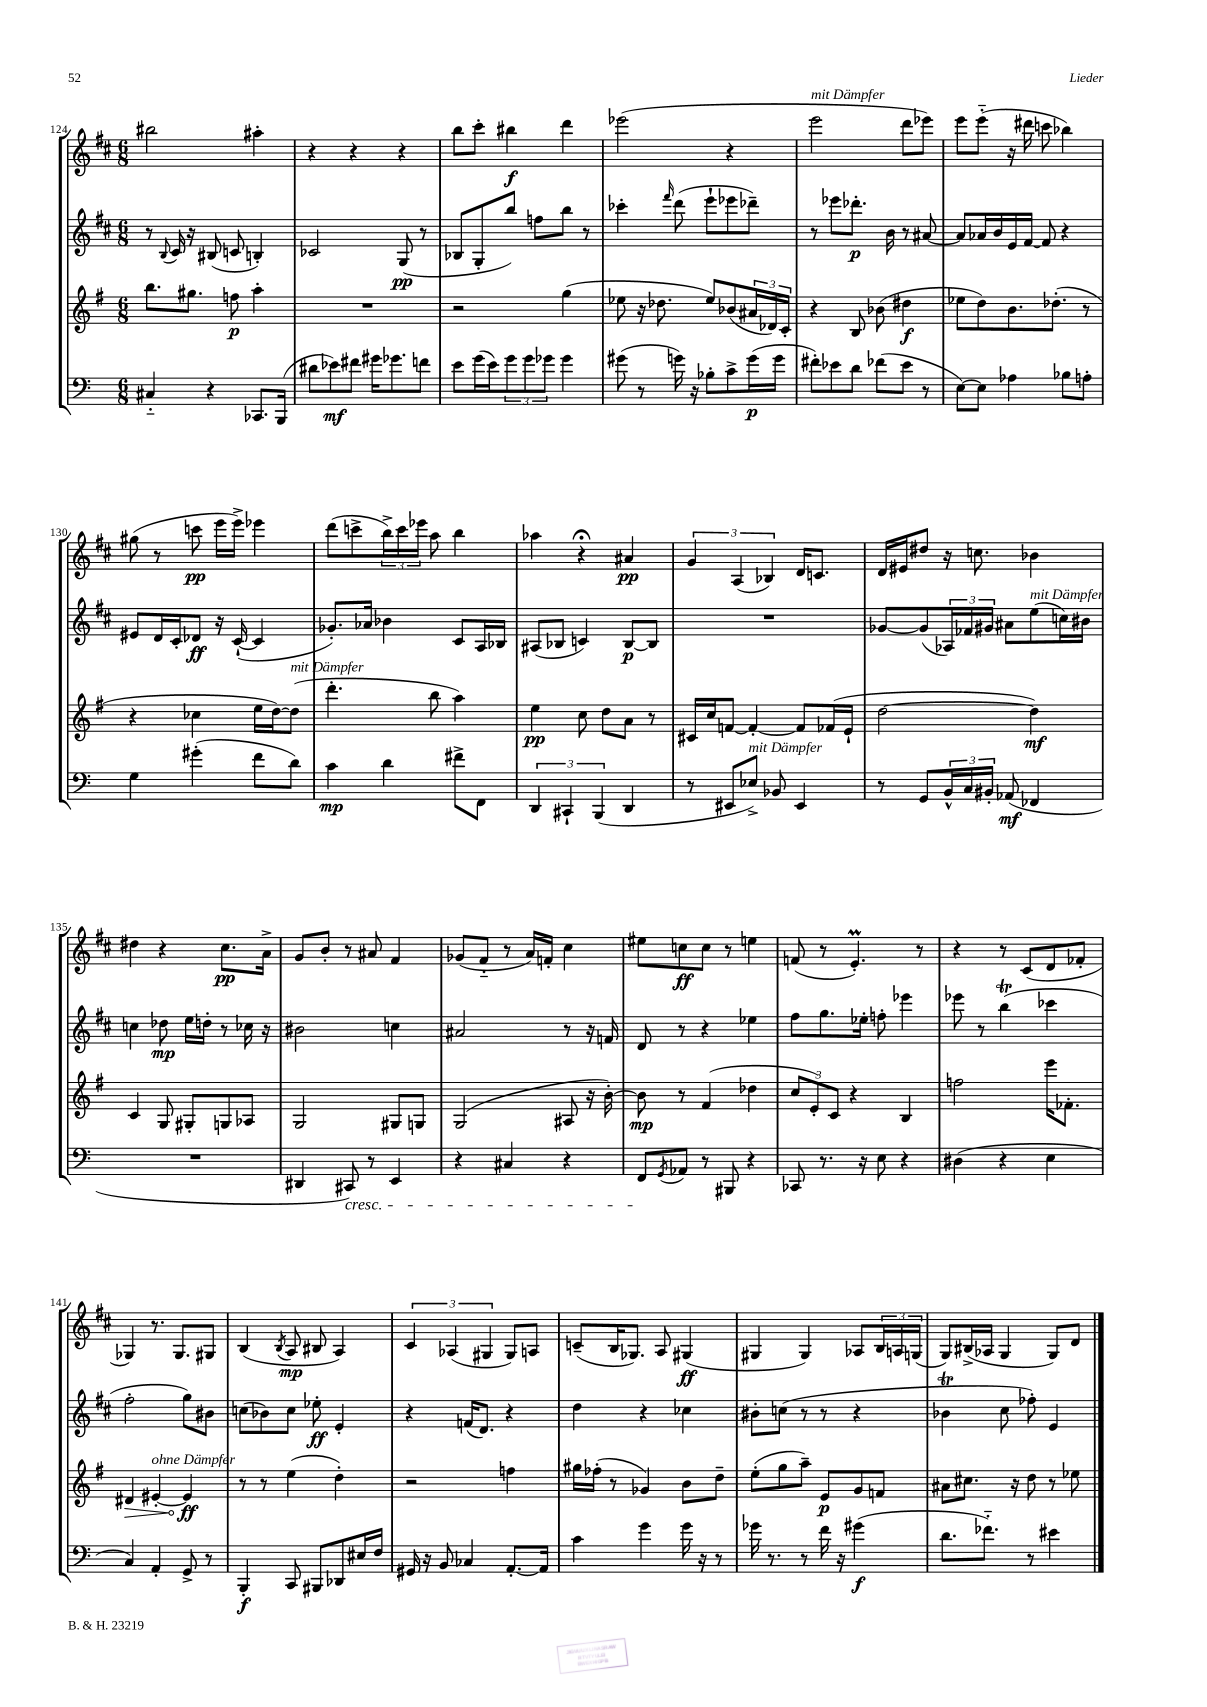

**kern	**dynam	**kern	**dynam	**kern	**dynam	**kern	**dynam
*part4	*part4	*part3	*part3	*part2	*part2	*part1	*part1
*staff4	*staff4	*staff3	*staff3	*staff2	*staff2	*staff1	*staff1
*clefF4	*	*clefG2	*	*clefG2	*	*clefG2	*
*k[]	*	*k[f#]	*	*k[f#c#]	*	*k[f#c#]	*
*M6/8	*	*M6/8	*	*M6/8	*	*M6/8	*
=124	=124	=124	=124	=124	=124	=124	=124
4C#X/	.	8.bb\L	.	8r	.	2bb#X\	.
.	.	.	.	8qqB/	.	.	.
.	.	.	.	16c#/	.	.	.
.	.	8.gg#X\J	.	16r	.	.	.
4r	.	.	.	(8B#X/	.	.	.
.	.	8ffn\	p	8cn/	.	.	.
8.CC-X/L	.	4aa'\	.	4Bn'/)	.	4aa#X'\	.
(16BBB/Jk	.	.	.	.	.	.	.
=125	=125	=125	=125	=125	=125	=125	=125
8d#X\L	.	2.r	.	2c-X/	.	4r	.
8e-X\)	mf	.	.	.	.	.	.
8f#X\J	.	.	.	.	.	4r	.
16g#X\KL	.	.	.	.	.	.	.
8.g-X\	.	.	.	.	.	.	.
.	.	.	.	(8G/	pp	4r	.
8fn\J	.	.	.	8r	.	.	.
=126	=126	=126	=126	=126	=126	=126	=126
8e\L	.	2r	.	8B-X/L	.	8bb\L	.
(16g\L	.	.	.	8G'/	.	8ccc#'\J	.
16e\J)	.	.	.	.	.	.	.
12g\	.	.	.	8bb/J)	.	4bb#X\	f
12g\	.	.	.	.	.	.	.
.	.	.	.	8ffn\L	.	.	.
12g-X\J	.	.	.	.	.	.	.
4g-\	.	(4gg\	.	8bb\J	.	4ddd\	.
.	.	.	.	8r	.	.	.
=127	=127	=127	=127	=127	=127	=127	=127
(8g#X\	.	8ee-X\	.	4ccc-X'\	.	(2eee-X\	.
8r	.	16r	.	.	.	.	.
.	.	8.dd-X\	.	.	.	.	.
.	.	.	.	16qqfff#/	.	.	.
16gn\)	.	.	.	(8ddd\	.	.	.
16r	.	.	.	.	.	.	.
8B-X'\L	.	8ee-/L)	.	8eee`\L	.	.	.
8c^\	.	(8b-X/	.	8eee-X\	.	4r	.
(16g\L	p	24a#X/L	.	8ddd-X~\J)	.	.	.
.	.	24d-X/)	.	.	.	.	.
16g\JJ	.	.	.	.	.	.	.
.	.	24c'/JJ	.	.	.	.	.
=128	=128	=128	=128	=128	=128	=128	=128
!	!	!	!	!	!	!LO:TX:a:i:t=mit Dämpfer	!
8f#X'\L)	.	4r	.	8r	.	2eee\	.
8e-X\	.	.	.	8eee-X\L	.	.	.
8d\J	.	8B/	.	8.ddd-X'\J	p	.	.
(8f-X\L	.	(8b-X\	.	.	.	.	.
.	.	.	.	16b\	.	.	.
8e-\J	.	4dd#X\	f	8r	.	8ddd\L	.
8r	.	.	.	[8a#X/	.	8eee-X\J)	.
=129	=129	=129	=129	=129	=129	=129	=129
[8E\L)	.	8ee-X\L	.	8a#/L]	.	8eee\L	.
8E\J]	.	8dd\)	.	16a-X/L	.	(8eee\J	.
.	.	.	.	16b/	.	.	.
4A-X\	.	8.b\	.	16e/	.	16r	.
.	.	.	.	[16f#/JJ	.	16ddd#X\	.
.	.	.	.	8f#/]	.	8cccn\	.
.	.	(8.dd-X'\J	.	.	.	.	.
8B-X\L	.	.	.	4r	.	4bb-X\)	.
8An'\J	.	8r	.	.	.	.	.
!!LO:LB:g=z
=130	=130	=130	=130	=130	=130	=130	=130
4G\	.	4r	.	8e#X/L	.	(8gg#X\	.
.	.	.	.	16d/L	.	8r	.
.	.	.	.	16c#'/J	.	.	.
(4g#X'\	.	4cc-X\	.	8d-X/J	ff	8cccn\	pp
.	.	.	.	16r	.	16eee\LL	.
.	.	.	.	([16c#`/	.	16eee^\JJ)	.
8f\L	.	16ee\LL	.	4c#/]	.	4eee-X\	.
.	.	[16dd\J)	.	.	.	.	.
!	!	!LO:TX:a:i:t=mit Dämpfer	!	!	!	!	!
8d\J)	.	(8dd\J]	.	.	.	.	.
=131	=131	=131	=131	=131	=131	=131	=131
4c\	mp	4.ddd'\	.	8.g-X'/L)	.	(8ddd\L	.
.	.	.	.	.	.	8cccn^\	.
.	.	.	.	16a-X/Jk	.	.	.
4d\	.	.	.	4b-X\	.	24bb^\L)	.
.	.	.	.	.	.	24ccc\	.
.	.	.	.	.	.	24eee-X\JJ	.
.	.	8bb\	.	.	.	8aa\	.
8f#X^\L	.	4aa\)	.	8c#/L	.	4bb\	.
8FF\J	.	.	.	16A/L	.	.	.
.	.	.	.	16B-X/JJ	.	.	.
=132	=132	=132	=132	=132	=132	=132	=132
6DD/	.	4ee\	pp	(8A#X/L	.	4aa-X\	.
.	.	.	.	8B-X/J	.	.	.
6CC#X`/	.	.	.	.	.	.	.
.	.	8cc\	.	4cn/)	.	4r;<	.
(6BBB/	.	.	.	.	.	.	.
.	.	8dd\L	.	.	.	.	.
4DD/	.	8a\J	.	[8B-/L	p	4a#X/	pp
.	.	8r	.	8B-/J]	.	.	.
=133	=133	=133	=133	=133	=133	=133	=133
8r	.	16c#X/LL	.	2.r	.	6g/	.
.	.	16cc/J	.	.	.	.	.
8EE#X/L	.	[8fn/J	.	.	.	.	.
.	.	.	.	.	.	(6A/	.
!LO:TX:a:i:t=mit Dämpfer	!	!	!	!	!	!	!
8E-X^/J)	.	4f'/_	.	.	.	.	.
.	.	.	.	.	.	6B-X/)	.
8BB-X/	.	.	.	.	.	.	.
4EE#/	.	8f/L]	.	.	.	16d/KL	.
.	.	.	.	.	.	8.cn/J	.
.	.	(16f-X/L	.	.	.	.	.
.	.	16e`/JJ	.	.	.	.	.
=134	=134	=134	=134	=134	=134	=134	=134
8r	.	[2dd\	.	[8g-X/L	.	16d/LL	.
.	.	.	.	.	.	16e#X/J	.
8GG/L	.	.	.	(8g-/]	.	8dd#X/J	.
24BB^^/L	.	.	.	24A-X/L)	.	16r	.
24C/	.	.	.	24f-X/	.	.	.
.	.	.	.	.	.	8.ccn\	.
24BB#X'/JJ	.	.	.	24g#X/JJ	.	.	.
(8AA-X/	mf	.	.	8a#X\L	.	.	.
!	!	!	!	!LO:TX:a:i:t=mit Dämpfer	!	!	!
4FF-X/	.	4dd\])	mf	(8ee\	.	4b-X\	.
.	.	.	.	16ccn\L)	.	.	.
.	.	.	.	16b#X\JJ	.	.	.
!!LO:LB:g=z
=135	=135	=135	=135	=135	=135	=135	=135
2.r	.	4c/	.	4ccn\	.	4dd#X\	.
.	.	8G/	.	8dd-X\	mp	4r	.
.	.	8G#X'/L	.	16ee\LL	.	.	.
.	.	.	.	16ddn'\JJ	.	.	.
.	.	8Gn/	.	8r	.	8.cc#\L	pp
.	.	8A-X/J	.	16cc-X\	.	.	.
.	.	.	.	16r	.	16a^\Jk	.
=136	=136	=136	=136	=136	=136	=136	=136
4DD#X/	.	2G/	.	2b#X\	.	8g/L	.
.	.	.	.	.	.	8b'/J	.
!LO:TX:b:i:t=cresc.	!	!	!	!	!	!	!
8CC#X/)	.	.	.	.	.	8r	.
8r	.	.	.	.	.	8a#X/	.
4EE/	.	8G#X/L	.	4ccn\	.	4f#/	.
.	.	8Gn/J	.	.	.	.	.
=137	=137	=137	=137	=137	=137	=137	=137
4r	.	(2G/	.	2a#X/	.	(8g-X/L	.
.	.	.	.	.	.	8f#/J	.
4C#X/	.	.	.	.	.	8r	.
.	.	.	.	.	.	16a/LL)	.
.	.	.	.	.	.	16fn'/JJ	.
4r	.	8A#X/	.	8r	.	4cc#\	.
.	.	16r	.	16r	.	.	.
.	.	[16b'\)	.	16fn/	.	.	.
=138	=138	=138	=138	=138	=138	=138	=138
8FF/L	.	8b\]	mp	8d/	.	8ee#X\L	.
8qGG/	.	.	.	.	.	.	.
8AA-X/J	.	8r	.	8r	.	8ccn\	ff
8r	.	(4f#/	.	4r	.	8cc\J	.
8BBB#X/	.	.	.	.	.	8r	.
4r	.	4dd-X\	.	4ee-X\	.	4een\	.
=139	=139	=139	=139	=139	=139	=139	=139
8CC-X/	.	12cc/L	.	8ff#\L	.	(8fn/	.
.	.	12e'/)	.	.	.	.	.
8.r	.	.	.	8.gg\	.	8r	.
.	.	12c/J	.	.	.	.	.
.	.	4r	.	.	.	4.eM'/)	.
16r	.	.	.	16ee-X'\Jk	.	.	.
8E\	.	.	.	8ffn'\	.	.	.
4r	.	4B/	.	4eee-X\	.	.	.
.	.	.	.	.	.	8r	.
=140	=140	=140	=140	=140	=140	=140	=140
(4D#X\	.	2ffn\	.	8eee-X\	.	4r	.
.	.	.	.	8r	.	.	.
4r	.	.	.	(4bbT\	.	8r	.
.	.	.	.	.	.	(8c#/L	.
4E\	.	16eee\KL	.	4ccc-X\	.	8d/	.
.	.	8.f-X'\J	.	.	.	.	.
.	.	.	.	.	.	8f-X'/J	.
!!LO:LB:g=z
=141	=141	=141	=141	=141	=141	=141	=141
!	!	!	!LO:HP:b	!	!	!	!
4C/)	.	4d#X/	>	2ff#'\	.	4G-X/)	.
!	!	!LO:TX:a:i:t=ohne Dämpfer	!	!	!	!	!
4AA'/	.	[4e#X'/	.	.	.	8.r	.
.	.	.	.	.	.	8.G-/L	.
8GG^/	.	4e#/]	ff	8gg\L)	.	.	.
8r	.	.	.	8b#X\J	.	8G#X/J	.
.	.	.	]	.	.	.	.
=142	=142	=142	=142	=142	=142	=142	=142
4BBB'/	f	8r	.	(8ccn\L	.	(4B/	.
.	.	8r	.	8b-X\)	.	.	.
.	.	.	.	.	.	8qB/	.
8CC/	.	(4ee\	.	8cc\J	.	8A/	mp
8BBB#X/L	.	.	.	8ee-X'\	ff	8B#X/	.
8DD-X/	.	4dd'\)	.	4e'/	.	4A/)	.
16E#X/L	.	.	.	.	.	.	.
16F/JJ	.	.	.	.	.	.	.
=143	=143	=143	=143	=143	=143	=143	=143
16GG#X/	.	2r	.	4r	.	6c#/	.
16r	.	.	.	.	.	.	.
8BB/	.	.	.	.	.	.	.
.	.	.	.	.	.	(6A-X/	.
4C-X/	.	.	.	(16fn/KL	.	.	.
.	.	.	.	8.d/J)	.	.	.
.	.	.	.	.	.	6G#X/	.
[8.AA'/L	.	4ffn\	.	4r	.	8G#/L)	.
.	.	.	.	.	.	8An/J	.
16AA/Jk]	.	.	.	.	.	.	.
=144	=144	=144	=144	=144	=144	=144	=144
4c\	.	16gg#X\LL	.	4dd\	.	(8cn~/L	.
.	.	(16ff-X'\JJ	.	.	.	.	.
.	.	8r	.	.	.	16B/K	.
.	.	.	.	.	.	8.G-X/J)	.
4g\	.	4g-X/)	.	4r	.	.	.
.	.	.	.	.	.	8A/	.
16g\	.	8b\L	.	4cc-X\	.	(4G#X/	ff
16r	.	.	.	.	.	.	.
8r	.	8dd~\J	.	.	.	.	.
=145	=145	=145	=145	=145	=145	=145	=145
16g-X\	.	(8ee'\L	.	8b#X'\L	.	4G#X/	.
8.r	.	.	.	.	.	.	.
.	.	8gg\	.	(8ccn\J	.	.	.
8r	.	8aa~\J)	.	8r	.	4G#/)	.
16f\	.	8e/L	p	8r	.	.	.
16r	.	.	.	.	.	.	.
(4g#X\	f	8g/	.	4r	.	8A-X/L	.
.	.	8fn/J	.	.	.	24B/L	.
.	.	.	.	.	.	24An/	.
.	.	.	.	.	.	(24Gn/JJ	.
=146	=146	=146	=146	=146	=146	=146	=146
8.d\L	.	8a#X\L	.	4b-XT\	.	8G/L)	.
.	.	8.cc#X\J	.	.	.	(16B#X^/L	.
8.f-X\J)	.	.	.	.	.	16A-X/JJ	.
.	.	.	.	8cc#\	.	4G/	.
.	.	16r	.	.	.	.	.
8r	.	8dd\	.	8ff-X'\)	.	.	.
4e#X\	.	8r	.	4e/	.	8G/L)	.
.	.	8ee-X\	.	.	.	8d/J	.
==	==	==	==	==	==	==	==
*-	*-	*-	*-	*-	*-	*-	*-
